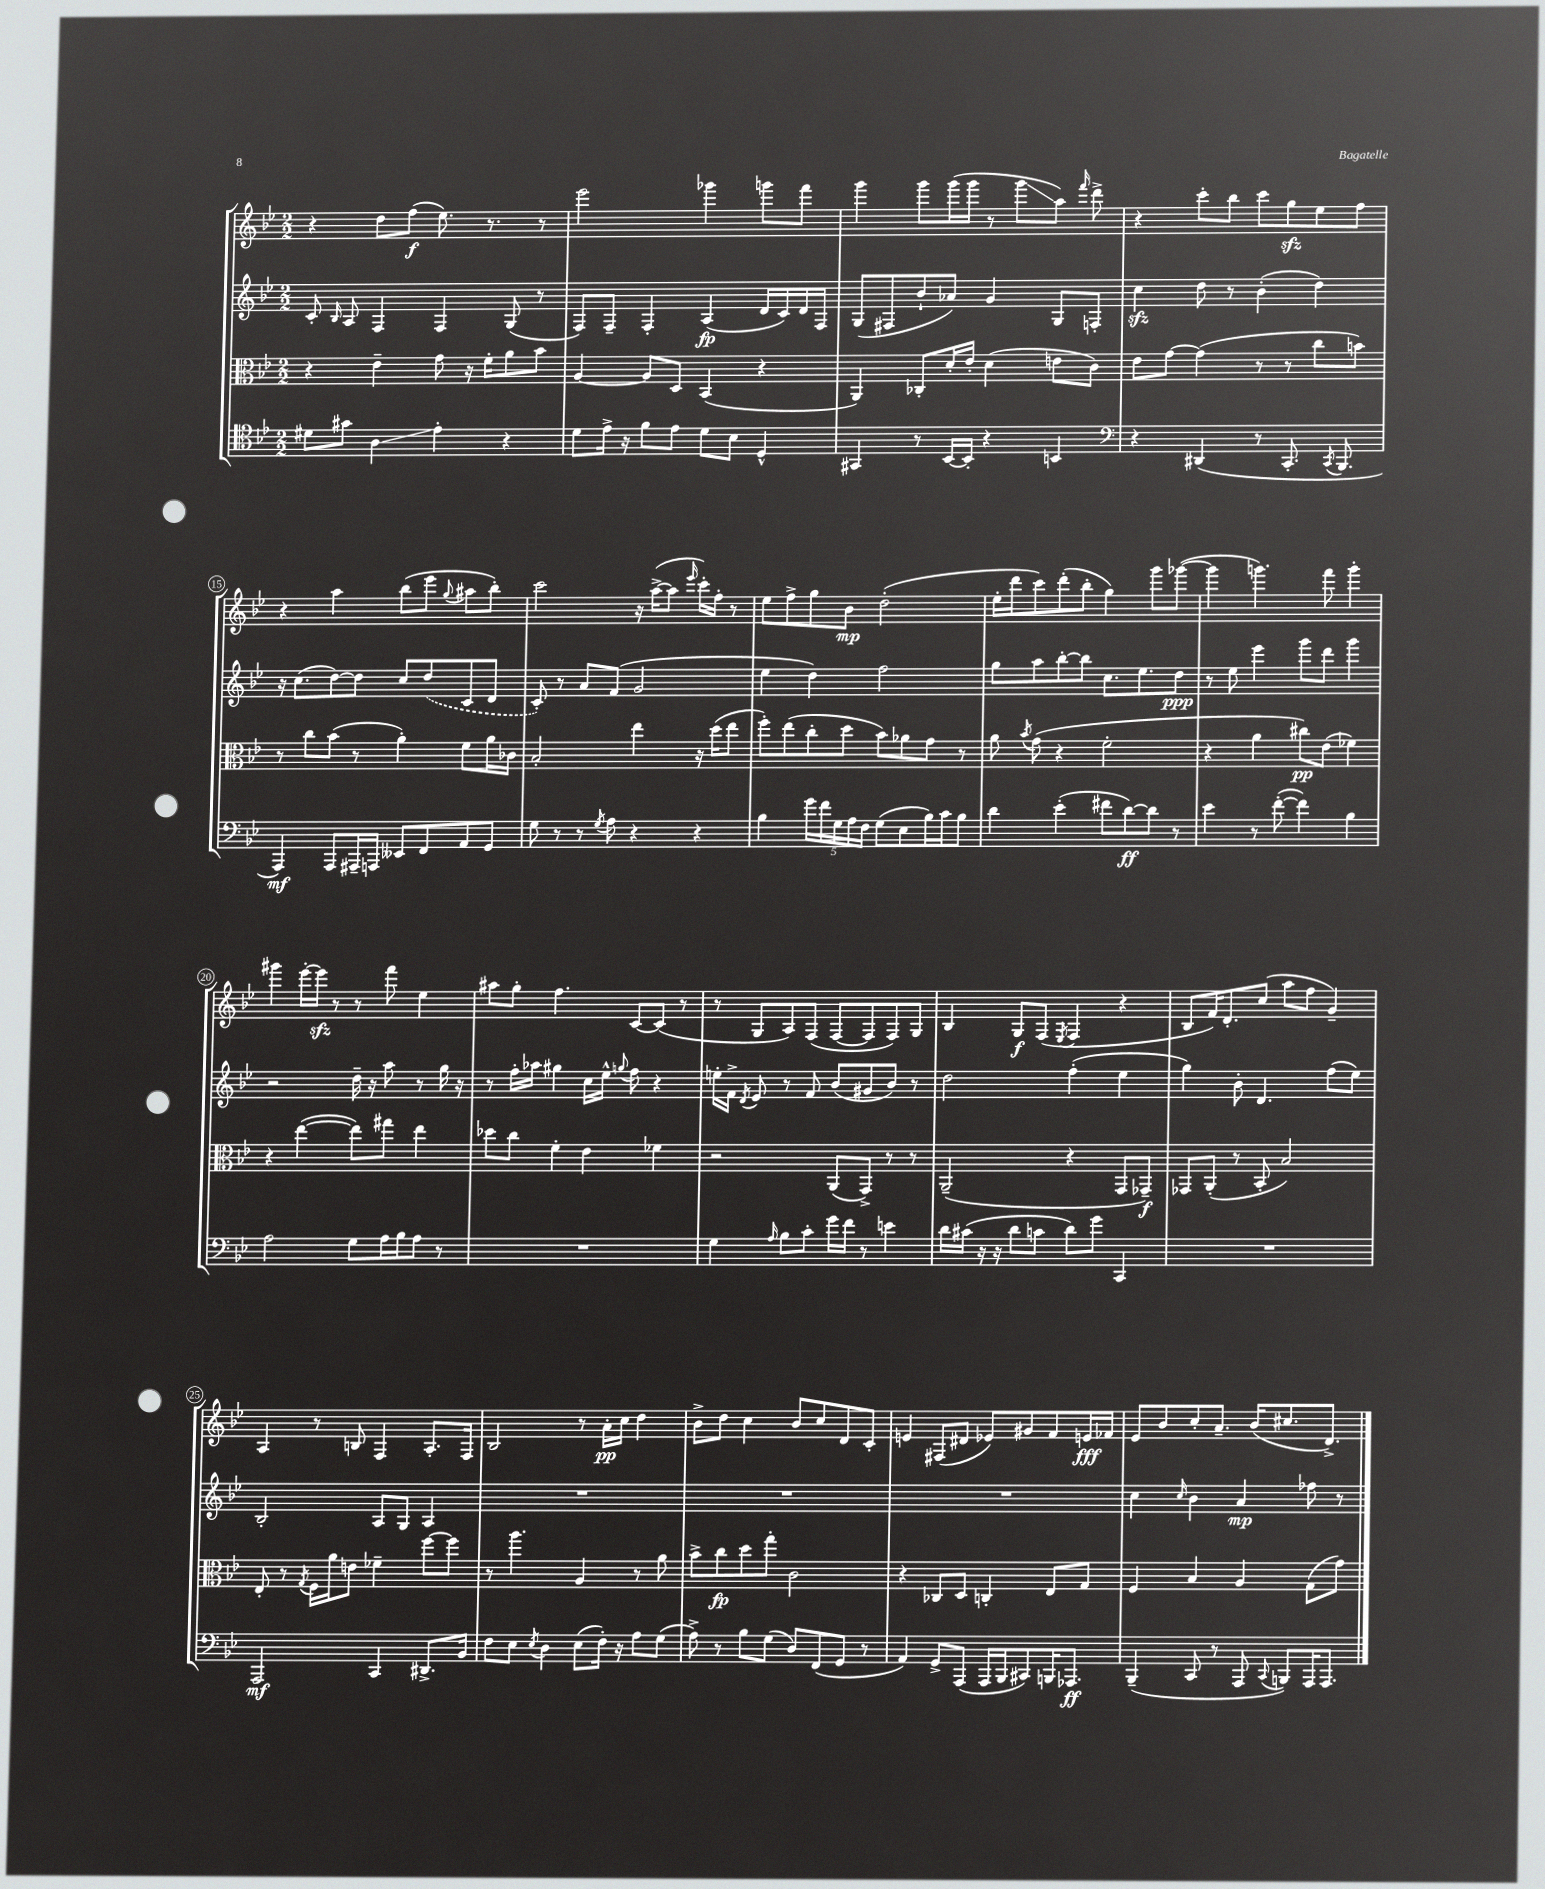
<<
\new StaffGroup <<
\new Staff = "s0" {
    \clef treble \key bes \major \numericTimeSignature \time 2/2
    \autoBeamOff r4 d''8[ f''8]\f( ees''8.) r8. r8 |
    ees'''2 ges'''4 g'''8[ f'''8] |
    g'''4 g'''8[ g'''16( g'''16] r8 g'''8[\glissando a''8]) \grace { f'''16 } d'''8-> |
    r4 c'''8[-. bes''8] c'''8[ g''8\sfz ees''8 f''8] |
    r4 a''4 bes''8[( ees'''8] \appoggiatura { g''8 } ais''8[ bes''8]-.) |
    c'''2 r16 a''16[~->( a''8] \grace { ees'''16 } c'''16[-.) f''16]-. r8 |
    ees''8[ f''8-> g''8 bes'8]\mp d''2-.( |
    ees''16[-. d'''16 c'''8) d'''8-.( bes''8]-. g''4) g'''8[ ges'''8]~( |
    ges'''4 g'''4.) f'''8 g'''4-. |
    gis'''4 ees'''16[~-. ees'''16]\sfz r8 r8 f'''8 ees''4 |
    ais''8[ g''8]-. f''4. c'8[~ c'8]( r8 |
    r8 g8[ a8) f8]( f8[~ f8 f8) g8] |
    bes4 g8[\f f8]( \acciaccatura { ees8 } f4 r4 |
    bes8[ f'16) d'8.-. c''8]( a''8[ f''8] g'4--) |
    a4 r8 b8 f4 a8.[-. f16] |
    bes2 r8 a'16[-.\pp c''16] d''4 |
    bes'8[-> d''8] c''4 bes'8[ c''8 d'8 c'8]-. |
    e'4 fis8[( dis'8] ees'8[) gis'8 f'8 e'16\fff fes'16] |
    ees'8[ bes'8 c''8-. a'8.]-- bes'16[( cis''8. d'8.]->) \bar "|." |
}
\new Staff = "s1" {
    \clef treble \key bes \major \numericTimeSignature \time 2/2
    \autoBeamOff c'8-. \grace { bes16 } a8 f4 f4 g8( r8 |
    f8[) f8]-- f4-. a4\fp( d'16[ c'16) d'16 f16] |
    g8[( fis8 bes'8-! aes'8]) g'4 g8[ f8]-. |
    c''4\sfz d''8 r8 bes'4-.( d''4) |
    r16 c''8.[( d''8~) d''8] c''8[ \once \slurDashed d''8( c'8 d'8] |
    c'8-.) r8 a'8[ f'8]( g'2 |
    ees''4 d''4) f''2 |
    g''8[ a''8 bes''8~-. bes''8] c''8.[ ees''8. d''8]\ppp |
    r8 ees''8 ees'''4 g'''8[ d'''8] g'''4 |
    r2 d''16-- r16 a''8 r8 g''16 r16 |
    r8 f''16[-. aes''16] gis''4 c''16[ ees''16]-^ \appoggiatura { g''8 } f''8 r4 |
    e''16[-. f'16]-> \acciaccatura { d'8 } ees'8 r8 f'8 bes'8[( gis'8 bes'8]) r8 |
    d''2 f''4-.( ees''4 |
    g''4) bes'8-. d'4. f''8[( ees''8]) |
    bes2-. a8[ g8] a4 |
    R1 |
    R1 |
    R1 |
    c''4 \grace { c''16 } bes'4 a'4\mp fes''8 r8 \bar "|." |
}
\new Staff = "s2" {
    \clef alto \key bes \major \numericTimeSignature \time 2/2
    \autoBeamOff r4 ees'4-- g'8 r16 f'16[-. a'8 bes'8] |
    a4~ a8[ d8] bes,4( r4 |
    a,4) ces8[-. d'16-. ees'16]-. d'4( e'8[ c'8]) |
    ees'8[ g'8]~ g'4( r8 r8 c''8[ b'8]) |
    r8 c''8[ bes'8]( r8 a'4-.) f'8[ a'16 ces'16] |
    bes2-. ees''4 r16 d''16[( ees''8] |
    f''8[-.) ees''8( c''8-. d''8] bes'8[) aes'8 g'8] r8 |
    a'8 \acciaccatura { bes'8 } g'8( r4 f'2-. |
    r4 a'4 cis''8[\pp) ees'8]( fes'4) |
    r4 ees''4~( ees''8[) gis''8] ees''4 |
    des''8[ c''8] f'4-. ees'4 fes'4 |
    r2 a,8[( g,8]->) r8 r8 |
    a,2--( r4 g,8[ ges,8]--\f) |
    ges,8[ a,8]-.( r8 bes,8-. bes2) |
    ees8-. r8 \acciaccatura { g8 } f16[ a'16 e'8] fes'4-- f''8[~ f''8] |
    r8 a''4. a4 r8 a'8 |
    bes'8[-> c''8\fp d''8 g''8]-. c'2 |
    r4 ces8[ d8] c4-. ees8[ g8] |
    f4 bes4 a4 g8[( g'8]) \bar "|." |
}
\new Staff = "s3" {
    \clef tenor \key bes \major \numericTimeSignature \time 2/2
    \autoBeamOff dis'8[ gis'8] a4\glissando ees'4-. r4 |
    d'8[ ees'16]-> r16 f'8[ ees'8] d'8[ bes8] d4-^ |
    gis,4 r8 bes,16[~ bes,16]-. r4 b,4 |
    \clef bass r4 dis,4( r8 c,8.-. \acciaccatura { c,8 } bes,,8. |
    a,,4\mf) a,,8[ ais,,16-- a,,16] eeses,8[ f,8 a,8 g,8] |
    g8 r8 r8 \acciaccatura { g8 } a8 r4 r4 |
    bes4 \tuplet 5/4 { g'16[ f'16 g16 a16 f16] } g8[( ees8 bes16) c'16 bes8] |
    d'4 ees'4-.( fis'8[ d'8~\ff) d'8] r8 |
    ees'4 r8 f'8~-.( f'4) bes4 |
    a2 g8[ a16 bes16 a8] r8 |
    R1 |
    g4 \grace { a16 } bes8[ c'8]-. g'16[ f'16] r8 e'4 |
    d'16[ cis'16]( r16 r16 d'8[ c'8] d'8[) g'8] c,4 |
    R1 |
    a,,2\mf c,4 dis,8.[-> bes,16] |
    f8[ ees8] \acciaccatura { ees8 } d4 ees8[( f16]-.) r16 a8[ g8]( |
    a8->) r8 bes8[ g8]( d8[) f,8( g,8] r8 |
    a,4) g,8[-> a,,8]( a,,16[ bes,,16 cis,8) b,,16 aes,,8.]\ff |
    bes,,4--( c,8 r8 a,,8 \appoggiatura { c,8 } b,,8[) a,,16 a,,8.] \bar "|." |
}
>>
>>
\layout { \context { \Score currentBarNumber = #11 \override BarNumber.break-visibility = ##(#f #t #t) barNumberVisibility = #(every-nth-bar-number-visible 5) \override BarNumber.stencil = #(make-stencil-circler 0.1 0.3 ly:text-interface::print) } }
